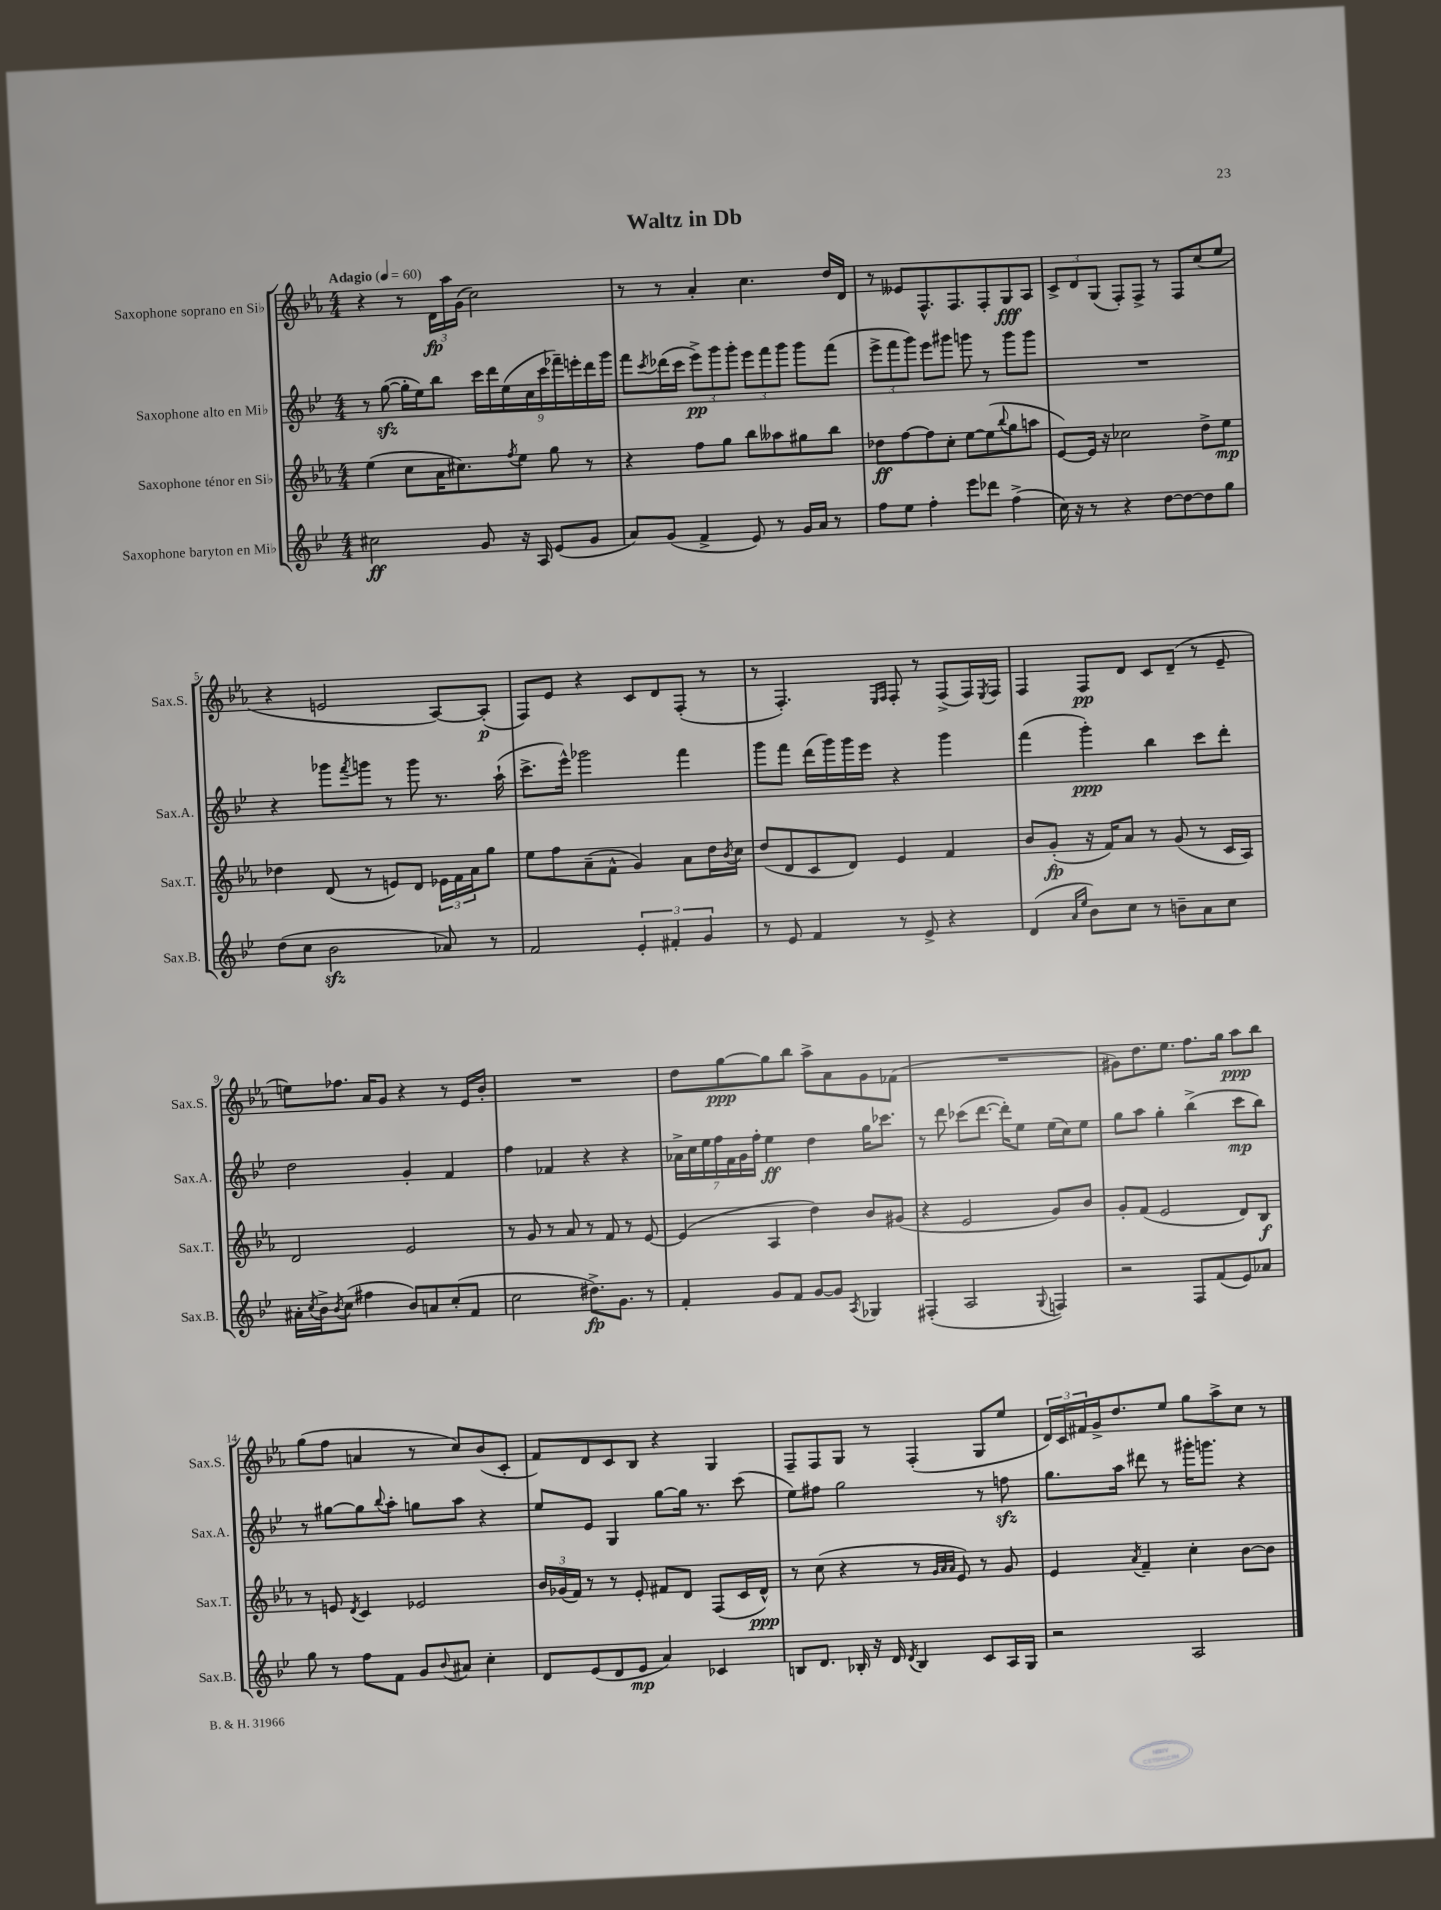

**kern	**dynam	**kern	**dynam	**kern	**dynam	**kern	**dynam
*part4	*part4	*part3	*part3	*part2	*part2	*part1	*part1
*staff4	*staff4	*staff3	*staff3	*staff2	*staff2	*staff1	*staff1
*I"Saxophone baryton en Mi♭	*	*I"Saxophone ténor en Si♭	*	*I"Saxophone alto en Mi♭	*	*I"Saxophone soprano en Si♭	*
*I'Sax.B.	*	*I'Sax.T.	*	*I'Sax.A.	*	*I'Sax.S.	*
*clefG2	*	*clefG2	*	*clefG2	*	*clefG2	*
*k[b-e-]	*	*k[b-e-a-]	*	*k[b-e-]	*	*k[b-e-a-]	*
*M4/4	*	*M4/4	*	*M4/4	*	*M4/4	*
*MM60	*	*MM60	*	*MM60	*	*MM60	*
=1	=1	=1	=1	=1	=1	=1	=1
!	!	!	!	!	!	!LO:TX:a:B:t=Adagio	!
2cc#X\	ff	(4ee-\	.	8r	.	4r	.
.	.	.	.	([8ggzz\	.	.	.
.	.	8cc\L	.	16gg'\LL]	.	8r	.
.	.	.	.	16ee-\J)	.	.	.
.	.	16a-\K	.	8bb-\J	.	24d\LL	fp
.	.	.	.	.	.	24aa-\	.
.	.	8.cc#X\)	.	.	.	.	.
.	.	.	.	.	.	(24g\JJ	.
8g/	.	.	.	18ccc\LL	.	2cc\)	.
.	.	.	.	18ddd\	.	.	.
.	.	.	.	(18ee-\	.	.	.
.	.	8qff/	.	.	.	.	.
16r	.	8ee-\J	.	.	.	.	.
.	.	.	.	18cc\	.	.	.
16A/	.	.	.	.	.	.	.
.	.	.	.	18ccc\	.	.	.
(8e-/L	.	8gg\	.	.	.	.	.
.	.	.	.	18fff-X~\)	.	.	.
.	.	.	.	18eeen'\	.	.	.
8g/J	.	8r	.	.	.	.	.
.	.	.	.	18ddd\	.	.	.
.	.	.	.	18ggg\JJ	.	.	.
=2	=2	=2	=2	=2	=2	=2	=2
8a/L)	.	4r	.	8fff\L	.	8r	.
.	.	.	.	8qccc/	.	.	.
(8g/J	.	.	.	(16ddd-X\L	.	8r	.
.	.	.	.	16ccc\JJ	.	.	.
4f^/	.	8ff\L	.	12eee-^\L)	pp	4a-'/	.
.	.	.	.	12ggg\	.	.	.
.	.	8gg\J	.	.	.	.	.
.	.	.	.	12ggg'\J	.	.	.
8e-/)	.	8bb-\L	.	12eee-\L	.	4.cc\	.
.	.	.	.	12fff\	.	.	.
8r	.	8aa--X\	.	.	.	.	.
.	.	.	.	12ggg\J	.	.	.
16g/LL	.	8gg#X\	.	8ggg\L	.	.	.
16a/JJ	.	.	.	.	.	.	.
8r	.	8bb-\J	.	(8fff\J	.	16dd/LL	.
.	.	.	.	.	.	16d/JJ	.
=3	=3	=3	=3	=3	=3	=3	=3
8ff\L	.	8dd-X\L	ff	12eee-^\L	.	8r	.
.	.	.	.	12fff\	.	.	.
8ee-\J	.	[8ff\	.	.	.	8e--X/L	.
.	.	.	.	12ggg\J)	.	.	.
4ff'\	.	8ff\]	.	8eee-\L	.	8.F^^/	.
.	.	8cc'\J	.	8ggg#X\J	.	.	.
.	.	.	.	.	.	8.F/	.
8eee-\L	.	[8ee-\L	.	8gggn\	.	.	.
8ddd-X\J	.	(8ee-\]	.	8r	.	8F'/	.
.	.	8qqbb-/	.	.	.	.	.
(4ff^\	.	8gg\	.	8ggg\L	.	8G/	fff
.	.	8aan\J	.	8ggg\J	.	8A-/J	.
=4	=4	=4	=4	=4	=4	=4	=4
16cc\)	.	[8e-/L)	.	1r	.	12c^/L	.
16r	.	.	.	.	.	.	.
.	.	.	.	.	.	12d/	.
8r	.	16e-/Jk]	.	.	.	.	.
.	.	.	.	.	.	(12G/J	.
.	.	16r	.	.	.	.	.
4r	.	2cc-X\	.	.	.	8F'/L)	.
.	.	.	.	.	.	8F^/J	.
[8dd\L	.	.	.	.	.	8r	.
8dd\_	.	.	.	.	.	8F/L	.
8dd\]	.	8dd^\L	.	.	.	(8cc/	.
8gg\J	.	8ee-\J	mp	.	.	8ee-/J	.
!!LO:LB:g=z
=5	=5	=5	=5	=5	=5	=5	=5
(8dd\L	.	4dd-X\	.	4r	.	4r	.
8cc\J	.	.	.	.	.	.	.
2b-zz\	.	(8d/	.	8ggg-X\L	.	2en/	.
.	.	.	.	8qfff/	.	.	.
.	.	8r	.	8gggn\J	.	.	.
.	.	8en/L)	.	8r	.	.	.
.	.	8d/J	.	8ggg\	.	.	.
8a-X/)	.	24e-X\LL	.	8.r	.	[8A-/L)	.
.	.	24f\	.	.	.	.	.
.	.	24a-\J	.	.	.	.	.
8r	.	8gg\J	.	.	.	(8A-'/J]	p
.	.	.	.	(16aa`\	.	.	.
=6	=6	=6	=6	=6	=6	=6	=6
2f/	.	8ee-\L	.	8.ccc^\L	.	8F/L)	.
.	.	8ff\	.	.	.	8e-/J	.
.	.	.	.	16eee-^^\Jk)	.	.	.
.	.	(8a-~\	.	2ggg-X\	.	4r	.
.	.	8f^^\J	.	.	.	.	.
6e-'/	.	4g/)	.	.	.	8c/L	.
.	.	.	.	.	.	8d/	.
6f#X'/	.	.	.	.	.	.	.
.	.	8a-\L	.	4fff\	.	(8F'/J	.
6g/	.	.	.	.	.	.	.
.	.	16dd\L	.	.	.	8r	.
.	.	8qb-/	.	.	.	.	.
.	.	16cc\JJ	.	.	.	.	.
=7	=7	=7	=7	=7	=7	=7	=7
8r	.	(8dd/L	.	8ggg\L	.	8r	.
8e-/	.	8d/	.	8fff\J	.	4.F'/)	.
4f/	.	8c/	.	(16ddd\LL	.	.	.
.	.	.	.	16ggg\)	.	.	.
.	.	8d/J)	.	16ggg\	.	.	.
.	.	.	.	16eee-\JJ	.	.	.
.	.	.	.	.	.	16qqE-/LL	.
.	.	.	.	.	.	16qqF/JJ	.
8r	.	4e-/	.	4r	.	8F'/	.
8e-^/	.	.	.	.	.	8r	.
4r	.	4f/	.	4ggg\	.	(8F^/L	.
.	.	.	.	.	.	16F/L)	.
.	.	.	.	.	.	8qE-/	.
.	.	.	.	.	.	16F/JJ	.
=8	=8	=8	=8	=8	=8	=8	=8
(4d/	.	8b-/L	.	(4fff\	.	4F/	.
.	.	(8g'/J	fp	.	.	.	.
16qqa/LL	.	.	.	.	.	.	.
16qqee-/JJ	.	.	.	.	.	.	.
8b-\L)	.	16r	.	4ggg'\)	ppp	8F/L	pp
.	.	16f/KL)	.	.	.	.	.
8cc\J	.	8a-/J	.	.	.	8d/J	.
8r	.	8r	.	4bb-\	.	8c/L	.
8bn~\L	.	(8g/	.	.	.	(8d~/J	.
8a\	.	8r	.	8ccc\L	.	8r	.
8cc\J	.	16c/LL	.	8ddd'\J	.	8e-~/	.
.	.	16A-/JJ)	.	.	.	.	.
!!LO:LB:g=z
=9	=9	=9	=9	=9	=9	=9	=9
16a#X'\LL	.	2d/	.	2dd\	.	8een\L)	.
8qcc/	.	.	.	.	.	.	.
16b-^\J	.	.	.	.	.	.	.
8qb-/	.	.	.	.	.	.	.
(8cc\J	.	.	.	.	.	8.ff-X\J	.
4ff#X\	.	.	.	.	.	.	.
.	.	.	.	.	.	16a-/KL	.
.	.	.	.	.	.	8g/J	.
8b-/L)	.	2e-/	.	4g'/	.	4r	.
8an/	.	.	.	.	.	.	.
(8cc'/	.	.	.	4f/	.	8r	.
8f/J	.	.	.	.	.	16e-/LL	.
.	.	.	.	.	.	16b-'/JJ	.
=10	=10	=10	=10	=10	=10	=10	=10
2cc\	.	8r	.	4ff\	.	1r	.
.	.	8g/	.	.	.	.	.
.	.	8r	.	4f-X/	.	.	.
.	.	8a-/	.	.	.	.	.
8.dd#X^\L)	fp	8r	.	4r	.	.	.
.	.	8f/	.	.	.	.	.
8.g\J	.	.	.	.	.	.	.
.	.	8r	.	4r	.	.	.
8r	.	[8e-/	.	.	.	.	.
=11	=11	=11	=11	=11	=11	=11	=11
4f'/	.	(4e-/]	.	28a-X^\LL	.	8dd\L	.
.	.	.	.	28cc\	.	.	.
.	.	.	.	28ee-\	.	.	.
.	.	.	.	28ff\	.	.	.
.	.	.	.	.	.	[8gg\	ppp
.	.	.	.	28f\	.	.	.
.	.	.	.	28g\	.	.	.
.	.	.	.	28ff'\JJ	.	.	.
8g/L	.	4A-/	.	4ee-\	ff	8gg\]	.
8f/J	.	.	.	.	.	8bb-\J	.
[8g/L	.	4dd\)	.	4dd\	.	8aa-^\L	.
8g/J]	.	.	.	.	.	8a-\	.
8qA/	.	.	.	.	.	.	.
4G-X/	.	8b-/L	.	16gg\KL	.	8g\	.
.	.	.	.	8.ccc-X\J	.	.	.
.	.	(8g#X/J	.	.	.	(8f-X\J	.
=12	=12	=12	=12	=12	=12	=12	=12
(4F#X'/	.	4r	.	8r	.	1r	.
.	.	.	.	8ddd\	.	.	.
2A/	.	2e-/	.	(8ccc-X\L	.	.	.
.	.	.	.	[8.ddd\J	.	.	.
.	.	.	.	16ddd'\KL])	.	.	.
.	.	.	.	8ee-\J	.	.	.
8qqG/	.	.	.	.	.	.	.
4Fn/)	.	8g/L)	.	(16ee-\LL	.	.	.
.	.	.	.	16cc\J)	.	.	.
.	.	8b-/J	.	8ee-\J	.	.	.
=13	=13	=13	=13	=13	=13	=13	=13
2r	.	8g'/L	.	8gg\L	.	8g#X\L)	.
.	.	(8f/J	.	8aa\J	.	8.dd\	.
.	.	2e-/	.	4gg'\	.	.	.
.	.	.	.	.	.	8.ee-\J	.
8F/L	.	.	.	(4bb-^\	.	8.ff\L	.
(8f/	.	.	.	.	.	.	.
.	.	.	.	.	.	16gg\Jk	.
8e-/)	.	8d/L)	.	8ccc\L	mp	8aa-\L	ppp
8a-X/J	.	8B-/J	f	8bb-\J)	.	8bb-\J	.
!!LO:LB:g=z
=14	=14	=14	=14	=14	=14	=14	=14
8gg\	.	8r	.	8r	.	(8gg\L	.
8r	.	8en/	.	[8gg#X\L	.	8ff\J	.
.	.	8qd/	.	.	.	.	.
8ff\L	.	4c/	.	8gg#\]	.	4an/	.
.	.	.	.	8qqbb-/	.	.	.
8f\J	.	.	.	8aa'\J	.	.	.
8g/L	.	2e-X/	.	8ggn\L	.	8r	.
8qqb-/	.	.	.	.	.	.	.
8a#X/J	.	.	.	8aa\J	.	8cc/L)	.
4cc'\	.	.	.	4r	.	(8b-/	.
.	.	.	.	.	.	8c'/J	.
=15	=15	=15	=15	=15	=15	=15	=15
8d/L	.	24b-/LL	.	8ee-/L	.	8f/L)	.
.	.	(24g-X/	.	.	.	.	.
.	.	24f/JJ)	.	.	.	.	.
(8e-/	.	8r	.	8e-/J	.	8d/	.
8d/	.	8r	.	4G/	.	8c/	.
8e-/J	mp	8e-'/	.	.	.	8B-/J	.
4a/)	.	8f#X/L	.	[8gg\L	.	4r	.
.	.	8d/J	.	16gg\Jk]	.	.	.
.	.	.	.	8.r	.	.	.
4c-X/	.	(8F/L	.	.	.	4G/	.
.	.	16c/L	.	(8ccc\	.	.	.
.	.	16d^^/JJ)	ppp	.	.	.	.
=16	=16	=16	=16	=16	=16	=16	=16
8Bn/L	.	8r	.	8ee-\L)	.	8F~/L	.
8.d/J	.	(8cc\	.	8ff#X\J	.	8F/	.
.	.	4r	.	2gg\	.	8G/J	.
16B-X'/	.	.	.	.	.	.	.
16r	.	.	.	.	.	8r	.
16d/	.	.	.	.	.	.	.
8qd/	.	.	.	.	.	.	.
4B-/	.	8r	.	.	.	(4F'/	.
.	.	32qqg/LLL	.	.	.	.	.
.	.	32qqa-/	.	.	.	.	.
.	.	32qqa-/JJJ	.	.	.	.	.
.	.	8e-/)	.	.	.	.	.
8c/L	.	8r	.	8r	.	8G/L	.
16A/L	.	8g/	.	8ffnzz\	.	8ee-/J	.
16G/JJ	.	.	.	.	.	.	.
=17	=17	=17	=17	=17	=17	=17	=17
2r	.	4e-/	.	8.gg\L	.	24d/LL)	.
.	.	.	.	.	.	24c/	.
.	.	.	.	.	.	24f#X/	.
.	.	.	.	.	.	16g^/J	.
.	.	.	.	16aa\Jk	.	8.dd/	.
.	.	8qa-/	.	.	.	.	.
.	.	4f~/	.	8ddd#X\	.	.	.
.	.	.	.	8r	.	8ee-/J	.
2A/	.	4cc'\	.	16ggg#X'\KL	.	8gg\L	.
.	.	.	.	8.gggn\J	.	.	.
.	.	.	.	.	.	8aa-^\	.
.	.	[8b-\L	.	4r	.	8cc\J	.
.	.	8b-\J]	.	.	.	8r	.
==	==	==	==	==	==	==	==
*-	*-	*-	*-	*-	*-	*-	*-
